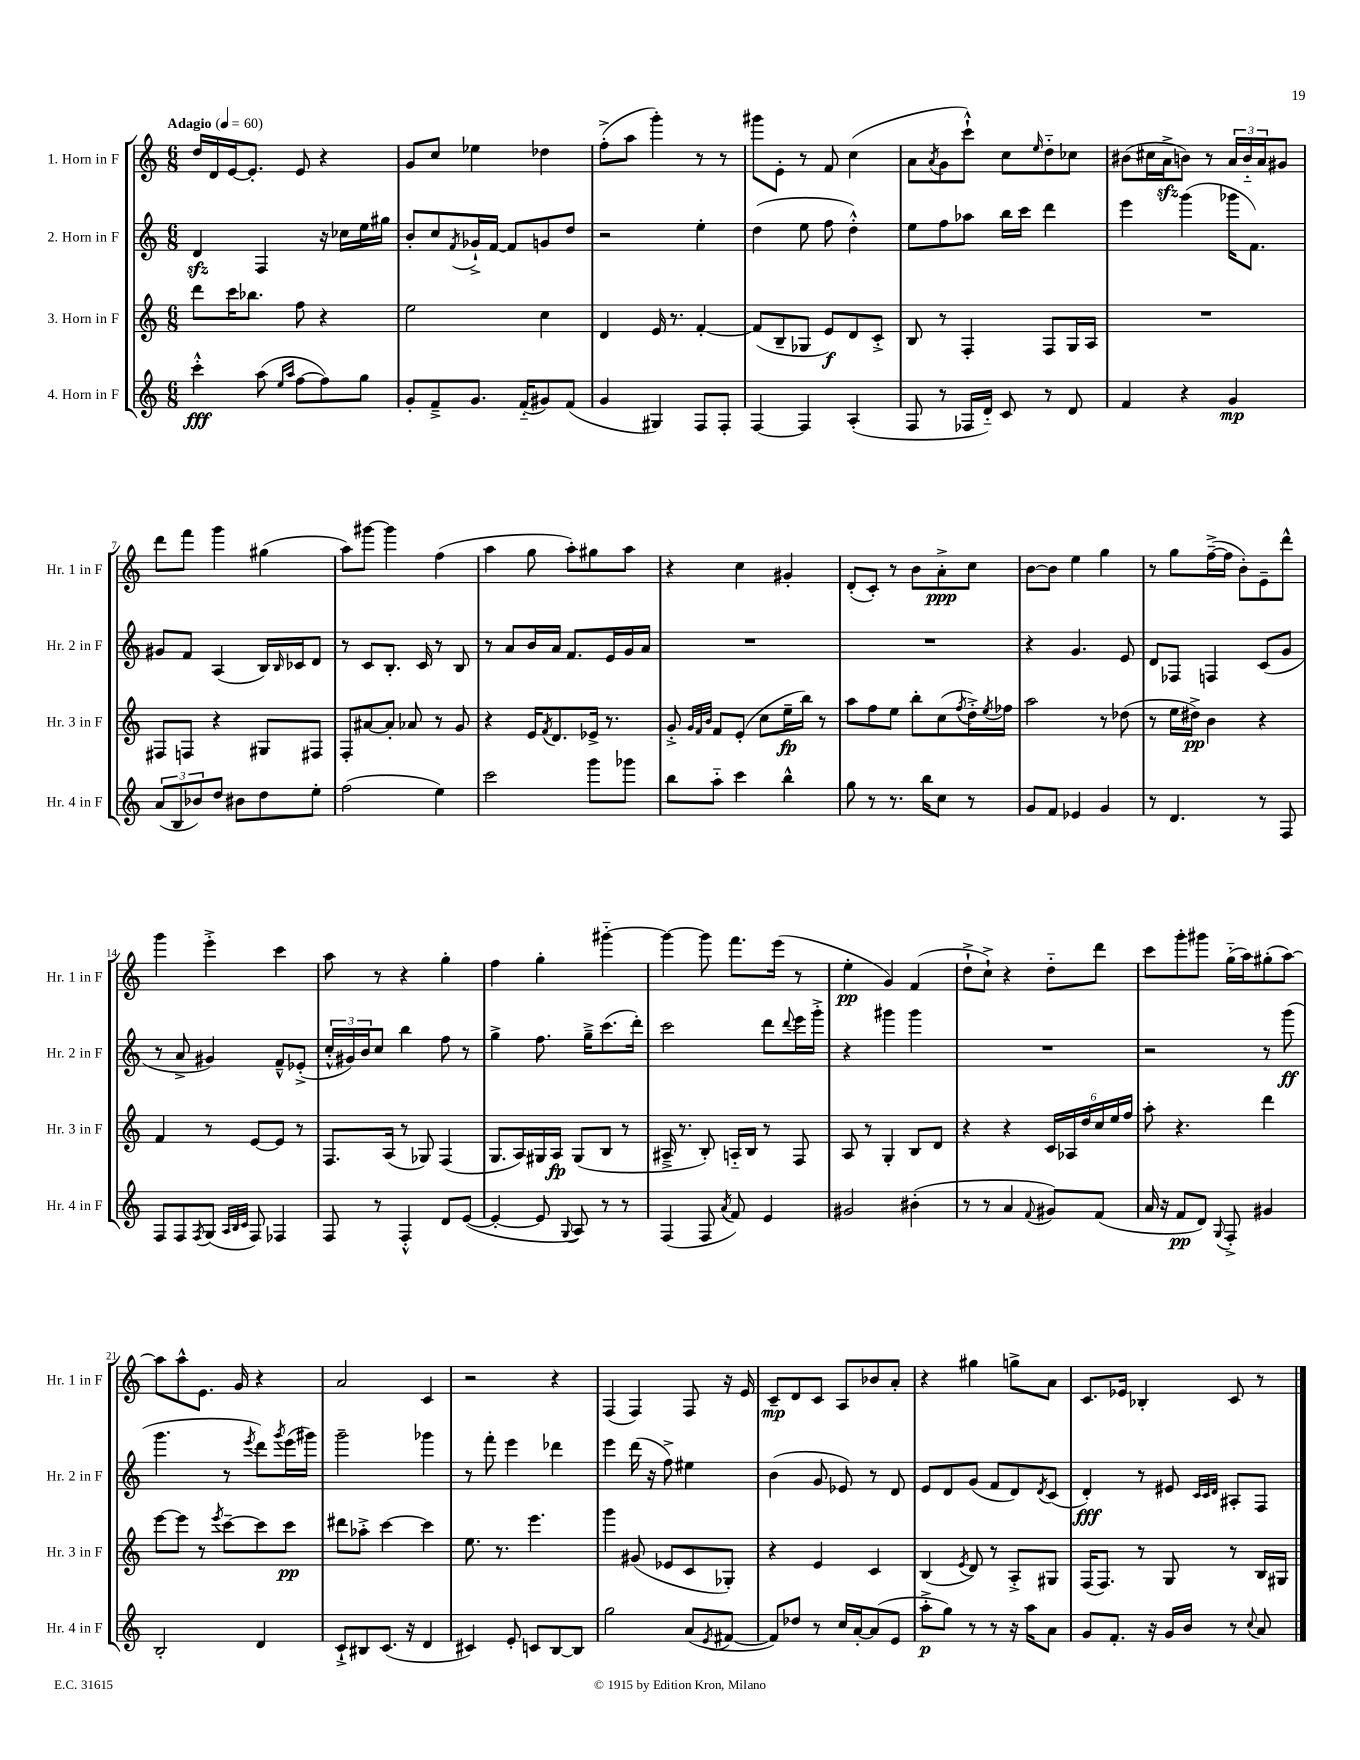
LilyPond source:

<<
\new StaffGroup <<
\new Staff = "s0" \with { instrumentName = "1. Horn in F" shortInstrumentName = "Hr. 1 in F" } {
    \clef treble \key c \major \numericTimeSignature \time 6/8 \tempo "Adagio" 4 = 60
    d''16 d'16 e'16~ e'8.-. e'8 r4 |
    g'8 c''8 ees''4 des''4 |
    f''8-.->( a''8 g'''4-.) r8 r8 |
    gis'''8 e'8-. r8 f'8 c''4( |
    a'8 \acciaccatura { a'8 } g'8 c'''8-!-^) c''8 \grace { e''16 } d''8-_ ces''8 |
    bis'8( cis''16 a'16->\sfz b'8) r8 \tuplet 3/2 { a'16 b'16-_ a'16 } gis'8 |
    d'''8 f'''8 g'''4 gis''4( |
    a''8) gis'''8~ gis'''4 f''4( |
    a''4 g''8 a''8-.) gis''8 a''8 |
    r4 c''4 gis'4-. |
    d'8-.( c'8-.) r8 b'8 a'8-.->\ppp c''8 |
    b'8~ b'8 e''4 g''4 |
    r8 g''8 f''16~--->( f''16 b'8-.) e'8-- d'''8-^ |
    g'''4 e'''4-.-> c'''4 |
    a''8 r8 r4 g''4-. |
    f''4 g''4-. gis'''4~-_ |
    gis'''4~ gis'''8 f'''8. e'''16( r8 |
    e''4-.\pp g'4) f'4( |
    d''8-!-> c''8-!->) r4 d''8-_ d'''8 |
    c'''8 g'''8-. gis'''8 g''16-_( a''16) gis''8-.( a''8~) |
    a''8 a''8-^ e'8. g'16 r4 |
    a'2 c'4 |
    r2 r4 |
    f4( f4) f8 r16 e'16 |
    c'8--\mp d'8 c'8 a8 bes'8 a'8-. |
    r4 gis''4 g''8-> a'8 |
    c'8. ees'16 bes4-. c'8 r8 \bar "|." |
}
\new Staff = "s1" \with { instrumentName = "2. Horn in F" shortInstrumentName = "Hr. 2 in F" } {
    \clef treble \key c \major \numericTimeSignature \time 6/8
    d'4\sfz f4 r16 ces''16 e''16 gis''16 |
    b'8-. c''8 \acciaccatura { f'8 } ges'16-!-> f'16~ f'8 g'8 d''8 |
    r2 e''4-. |
    d''4( e''8 f''8 d''4-.-^) |
    e''8 f''8 aes''8 b''16 c'''16 d'''4 |
    e'''4 g'''4( ges'''16 f'8.) |
    gis'8 f'8 a4( b16) \grace { b16 } ces'16 d'8 |
    r8 c'8 b8.-. c'16 r8 b8 |
    r8 a'8 b'16 a'16 f'8. e'16 g'16 a'16 |
    R2. |
    R2. |
    r4 g'4. e'8 |
    d'8 fes8 f4 c'8( g'8 |
    r8 a'8-> gis'4) f'8---^ ees'8-.->( |
    \tuplet 3/2 { c''16-.-^ gis'16) b'16 } c''8 b''4 f''8 r8 |
    g''4-> f''8. g''16---> c'''8.( d'''16-.) |
    c'''2 d'''8 \appoggiatura { d'''8 } e'''16 g'''16-.-> |
    r4 gis'''4 gis'''4 |
    R2. |
    r2 r8 g'''8\ff( |
    g'''4. r8 \acciaccatura { e'''8 } d'''8) \acciaccatura { g'''8 } e'''16( gis'''16) |
    g'''2-- ges'''4 |
    r8 f'''8-. e'''4 des'''4 |
    e'''4 d'''16( r16 f''8->) eis''4 |
    b'4( g'8 ees'8) r8 d'8 |
    e'8 d'8 g'8( f'8 d'8) \acciaccatura { d'8 } c'8( |
    d'4-.\fff) r8 eis'8 \grace { c'32 c'32 d'32 } ais8-. f8 \bar "|." |
}
\new Staff = "s2" \with { instrumentName = "3. Horn in F" shortInstrumentName = "Hr. 3 in F" } {
    \clef treble \key c \major \numericTimeSignature \time 6/8
    d'''8 c'''16 bes''8. f''8 r4 |
    e''2 c''4 |
    d'4 e'16 r8. f'4~-. |
    f'8( b8-- ges8 e'8\f) d'8 c'8-.-> |
    b8 r8 f4-. f8 g16 a16 |
    R2. |
    fis8 f8 r4 gis8 fis8 |
    f8-. ais'8~ ais'8-. aes'8 r8 g'8 |
    r4 e'16 \acciaccatura { f'8 } d'8. ees'16-> r8. |
    g'8-.-> \grace { g'32 f'32 b'32 } f'8 e'8-.( c''8 e''16--\fp b''16) r8 |
    a''8 f''8 e''8 b''8-. c''8( \acciaccatura { f''8 } d''16-.->) \acciaccatura { e''8 } fes''16 |
    a''2 r8 des''8( |
    r8 e''16 dis''16->\pp) b'4 r4 |
    f'4 r8 e'8~ e'8 r8 |
    f8. a16( r8 ges8) f4( |
    g8. a16) gis16 a16\fp gis8( b8 r8 |
    ais16---> r8. b8-.) a16-_ b16 r8 f8 |
    a8 r8 g4-. b8 d'8 |
    r4 r4 \tuplet 6/4 { c'16 aes16 d''16 c''16 e''16 f''16 } |
    a''8-. r4. d'''4 |
    e'''8~ e'''8 r8 \acciaccatura { e'''8 } c'''8~-- c'''8 c'''8\pp |
    dis'''8 aes''8-.-> c'''4~ c'''4 |
    e''8. r8. e'''4. |
    g'''4 gis'8( ees'8 c'8 ges8-.) |
    r4 e'4 c'4 |
    b4( \acciaccatura { e'8 } d'8) r8 a8-.-> gis8 |
    f16( f8.) r8 g8 r8 b16 gis16 \bar "|." |
}
\new Staff = "s3" \with { instrumentName = "4. Horn in F" shortInstrumentName = "Hr. 4 in F" } {
    \clef treble \key c \major \numericTimeSignature \time 6/8
    c'''4-.-^\fff a''8( \grace { e''16 a''16 } f''8~ f''8) g''8 |
    g'8-. f'8---> g'8. f'16-_( gis'8) f'8( |
    g'4 gis4) f8 f8-. |
    f4~ f4 a4-.( |
    f8 r8 fes16 d'16-_) c'8 r8 d'8 |
    f'4 r4 g'4\mp |
    \tuplet 3/2 { a'8( b8 bes'8) } d''8 bis'8 d''8 e''8-. |
    f''2( e''4) |
    c'''2 g'''8 ges'''8 |
    b''8 a''8-_ c'''4 b''4-^ |
    g''8 r8 r8. b''16 c''8 r8 |
    g'8 f'8 ees'4 g'4 |
    r8 d'4. r8 f8 |
    f8 f8 \acciaccatura { f8 } g8( \grace { a32 b32 c'32 } f8) fes4 |
    f8 r8 f4-.-^ d'8 e'8~( |
    e'4~-. e'8 \appoggiatura { g8 } a8) r8 r8 |
    f4( f8 \acciaccatura { a'8 } f'8) e'4 |
    gis'2 bis'4-.( |
    r8 r8 a'4 \appoggiatura { f'8 } gis'8) f'8( |
    a'16 r16 f'8\pp d'8) \appoggiatura { g8 } f8-.-> gis'4 |
    b2-. d'4 |
    c'8-!-> bis8 c'8.( r16 d'4 |
    cis'4) e'8-. c'8 b8~ b8 |
    g''2 a'8( \acciaccatura { e'8 } fis'8~ |
    fis'8) des''8 r8 c''16 a'16~-. a'8( e'8 |
    a''8-.->\p g''8) r8 r8 r16 a''16 a'8 |
    g'8 f'8.-. r16 g'16 b'16 r8 \appoggiatura { c''8 } a'8 \bar "|." |
}
>>
>>
